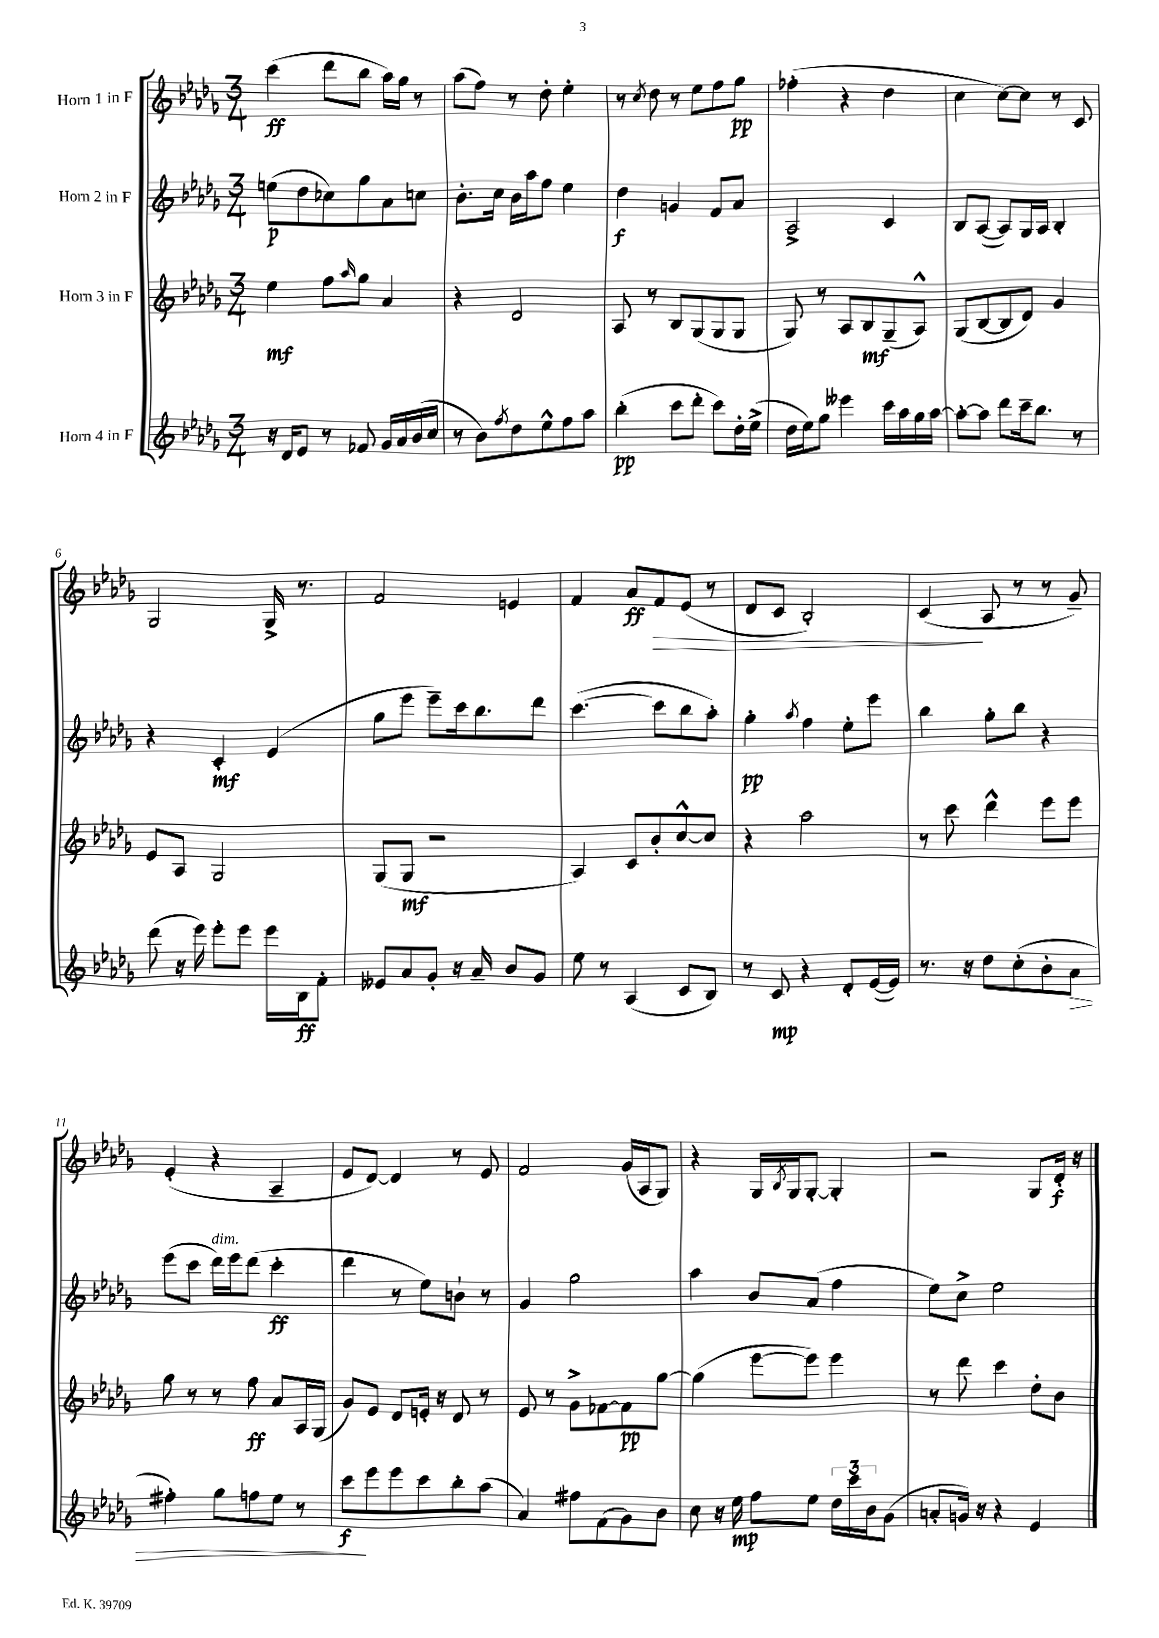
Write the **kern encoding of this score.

**kern	**dynam	**kern	**dynam	**kern	**dynam	**kern	**dynam
*part4	*part4	*part3	*part3	*part2	*part2	*part1	*part1
*staff4	*staff4	*staff3	*staff3	*staff2	*staff2	*staff1	*staff1
*I"Horn 4 in F	*	*I"Horn 3 in F	*	*I"Horn 2 in F	*	*I"Horn 1 in F	*
*clefG2	*	*clefG2	*	*clefG2	*	*clefG2	*
*k[b-e-a-d-g-]	*	*k[b-e-a-d-g-]	*	*k[b-e-a-d-g-]	*	*k[b-e-a-d-g-]	*
*M3/4	*	*M3/4	*	*M3/4	*	*M3/4	*
=1	=1	=1	=1	=1	=1	=1	=1
16r	.	4ee-\	mf	(8een\L	p	(4ccc\	ff
16d-/KL	.	.	.	.	.	.	.
8e-/J	.	.	.	8dd-\	.	.	.
8r	.	8ff\L	.	8cc-X\)	.	8ddd-\L	.
.	.	16qqaa-/	.	.	.	.	.
8f-X/	.	8gg-\J	.	8gg-\	.	8bb-\J	.
16g-/LL	.	4a-/	.	8a-\	.	16aa-\LL)	.
16a-/	.	.	.	.	.	16gg-\JJ	.
(16b-/	.	.	.	8ccn\J	.	8r	.
16cc/JJ	.	.	.	.	.	.	.
=2	=2	=2	=2	=2	=2	=2	=2
8r	.	4r	.	8.b-'\L	.	(8aa-\L	.
8b-\L)	.	.	.	.	.	8ff\J)	.
.	.	.	.	16cc\Jk	.	.	.
8qff/	.	.	.	.	.	.	.
8dd-\	.	2d-/	.	16b-\LL	.	8r	.
.	.	.	.	16aa-\J	.	.	.
8ee-^^\	.	.	.	8ff\J	.	8dd-'\	.
8ff\	.	.	.	4ee-\	.	4ee-'\	.
8aa-\J	.	.	.	.	.	.	.
=3	=3	=3	=3	=3	=3	=3	=3
(4bb-'\	pp	8A-/	.	4dd-\	f	8r	.
.	.	.	.	.	.	8qcc/	.
.	.	8r	.	.	.	8dd-\	.
8ccc\L	.	8B-/L	.	4gn/	.	8r	.
8ddd-'\J	.	(8G-/	.	.	.	8ee-\L	.
8ccc\L)	.	8G-/	.	8f/L	.	8ff\	.
16dd-'\L	.	8G-/J	.	8a-/J	.	8gg-\J	pp
(16ee-^\JJ	.	.	.	.	.	.	.
=4	=4	=4	=4	=4	=4	=4	=4
16dd-\LL	.	8G-/)	.	2A-^/	.	(4ff-X'\	.
16ee-\J)	.	.	.	.	.	.	.
8gg-\J	.	8r	.	.	.	.	.
4eee--X\	.	8A-/L	.	.	.	4r	.
.	.	8B-/	mf	.	.	.	.
16ccc\LL	.	(8G-~/	.	4c/	.	4dd-\	.
16aa-\	.	.	.	.	.	.	.
16gg-\	.	8A-^^/J)	.	.	.	.	.
[16aa-\JJ	.	.	.	.	.	.	.
=5	=5	=5	=5	=5	=5	=5	=5
8aa-'\L_	.	(8G-/L	.	8B-/L	.	4cc\	.
8aa-\J]	.	[8B-/	.	([8A-/J	.	.	.
8ddd-\L	.	8B-/]	.	8A-/L])	.	[8cc\L)	.
16ccc~\k	.	8d-/J)	.	16G-/L	.	8cc\J]	.
8.bb-\J	.	.	.	16A-/JJ	.	.	.
.	.	4g-/	.	4B-'/	.	8r	.
8r	.	.	.	.	.	8c/	.
!!LO:LB:g=z
=6	=6	=6	=6	=6	=6	=6	=6
(8ddd-\	.	8e-/L	.	4r	.	2G-/	.
16r	.	8A-/J	.	.	.	.	.
16eee-\)	.	.	.	.	.	.	.
8eee-'\L	.	2G-/	.	4c'/	mf	.	.
8eee-\J	.	.	.	.	.	.	.
16eee-\LL	.	.	.	(4e-/	.	16G-^/	.
16B-\J	ff	.	.	.	.	8.r	.
8f'\J	.	.	.	.	.	.	.
=7	=7	=7	=7	=7	=7	=7	=7
8e--X/L	.	(8G-/L	.	8gg-\L	.	2f/	.
8a-/	.	8G-/J	mf	8eee-\J	.	.	.
8g-'/J	.	2r	.	8eee-~\L)	.	.	.
16r	.	.	.	16ccc\k	.	.	.
16a-~/	.	.	.	8.bb-\	.	.	.
8b-/L	.	.	.	.	.	4en/	.
8g-/J	.	.	.	8ddd-\J	.	.	.
=8	=8	=8	=8	=8	=8	=8	=8
8ee-\	.	4A-/)	.	([4.ccc\	.	4f/	.
8r	.	.	.	.	.	.	.
(4A-/	.	8c/L	.	.	.	8a-/L	ff
!	!	!	!	!	!	!	!LO:HP:b
.	.	8b-'/	.	8ccc\L]	.	8f/	>
8c/L	.	[8cc^^/	.	8bb-\	.	(8e-/J	.
8B-/J)	.	8cc/J]	.	8aa-'\J)	.	8r	.
=9	=9	=9	=9	=9	=9	=9	=9
8r	.	4r	.	4gg-'\	pp	8d-/L	.
8c/	mp	.	.	.	.	8c/J	.
.	.	.	.	8qaa-/	.	.	.
4r	.	2aa-\	.	4ff\	.	2B-'/)	.
8d-'/L	.	.	.	8ee-'\L	.	.	.
([16e-/L	.	.	.	8eee-\J	.	.	.
16e-/JJ])	.	.	.	.	.	.	.
=10	=10	=10	=10	=10	=10	=10	=10
8.r	.	8r	.	4bb-\	.	(4c/	.
.	.	8ccc\	.	.	.	.	.
16r	.	.	.	.	.	.	.
8dd-\L	.	4ddd-^^\	.	8gg-'\L	.	8A-/	]
(8cc'\	.	.	.	8bb-\J	.	8r	.
8b-'\	.	8eee-\L	.	4r	.	8r	.
!	!LO:HP:b	!	!	!	!	!	!
8a-\J	>	8eee-\J	.	.	.	8g-~/)	.
!!LO:LB:g=z
=11	=11	=11	=11	=11	=11	=11	=11
4ff#X'\)	.	8gg-\	.	(8eee-\L	.	(4e-'/	.
.	.	8r	.	8ccc\J	.	.	.
!	!	!	!	!LO:TX:a:i:t=dim.	!	!	!
8gg-\L	.	8r	.	16ddd-\LL)	.	4r	.
.	.	.	.	16eee-\J	.	.	.
8ffn\	.	8ff\	ff	(8ddd-\J	.	.	.
8ee-\J	.	8a-/L	.	4ccc'\	ff	4A-~/	.
8r	.	16A-/L	.	.	.	.	.
.	.	(16G-/JJ	.	.	.	.	.
=12	=12	=12	=12	=12	=12	=12	=12
8ccc\L	f	8g-/L)	.	4ddd-\	.	8e-/L	.
8eee-\	]	8e-/J	.	.	.	[8d-/J)	.
8eee-\	.	8d-/L	.	8r	.	4d-/]	.
8ccc\	.	16en'/Jk	.	8ee-\L)	.	.	.
.	.	16r	.	.	.	.	.
8bb-'\	.	8d-/	.	8bn`\J	.	8r	.
(8aa-\J	.	8r	.	8r	.	8e-/	.
=13	=13	=13	=13	=13	=13	=13	=13
4a-/)	.	8e-/	.	4g-/	.	2f/	.
.	.	8r	.	.	.	.	.
8ff#X\L	.	8g-^\L	.	2gg-\	.	.	.
(8f\	.	[8f-X\	.	.	.	.	.
8g-\)	.	8f-\]	pp	.	.	(16g-/LL	.
.	.	.	.	.	.	16A-/J	.
8b-\J	.	[8gg-\J	.	.	.	8G-/J)	.
=14	=14	=14	=14	=14	=14	=14	=14
8cc\	.	(4gg-\]	.	4aa-\	.	4r	.
16r	.	.	.	.	.	.	.
16ee-\	mp	.	.	.	.	.	.
8ff\L	.	[8eee-\L	.	8b-/L	.	16G-/LL	.
.	.	.	.	.	.	8qB-/	.
.	.	.	.	.	.	16G-/J	.
8ee-\J	.	8eee-\J])	.	(8a-/J	.	[8G-'/J	.
24dd-\LL	.	4eee-\	.	4ff\	.	4G-'/]	.
24ccc\	.	.	.	.	.	.	.
24b-\J	.	.	.	.	.	.	.
(8g-\J	.	.	.	.	.	.	.
=15	=15	=15	=15	=15	=15	=15	=15
8an'/L	.	8r	.	8ee-\L)	.	2r	.
16gn/Jk)	.	8ddd-\	.	8cc^\J	.	.	.
16r	.	.	.	.	.	.	.
4r	.	4ccc\	.	2ee-\	.	.	.
4e-/	.	8dd-'\L	.	.	.	8G-/L	.
.	.	8b-\J	.	.	.	16d-'/Jk	f
.	.	.	.	.	.	16r	.
==	==	==	==	==	==	==	==
*-	*-	*-	*-	*-	*-	*-	*-
